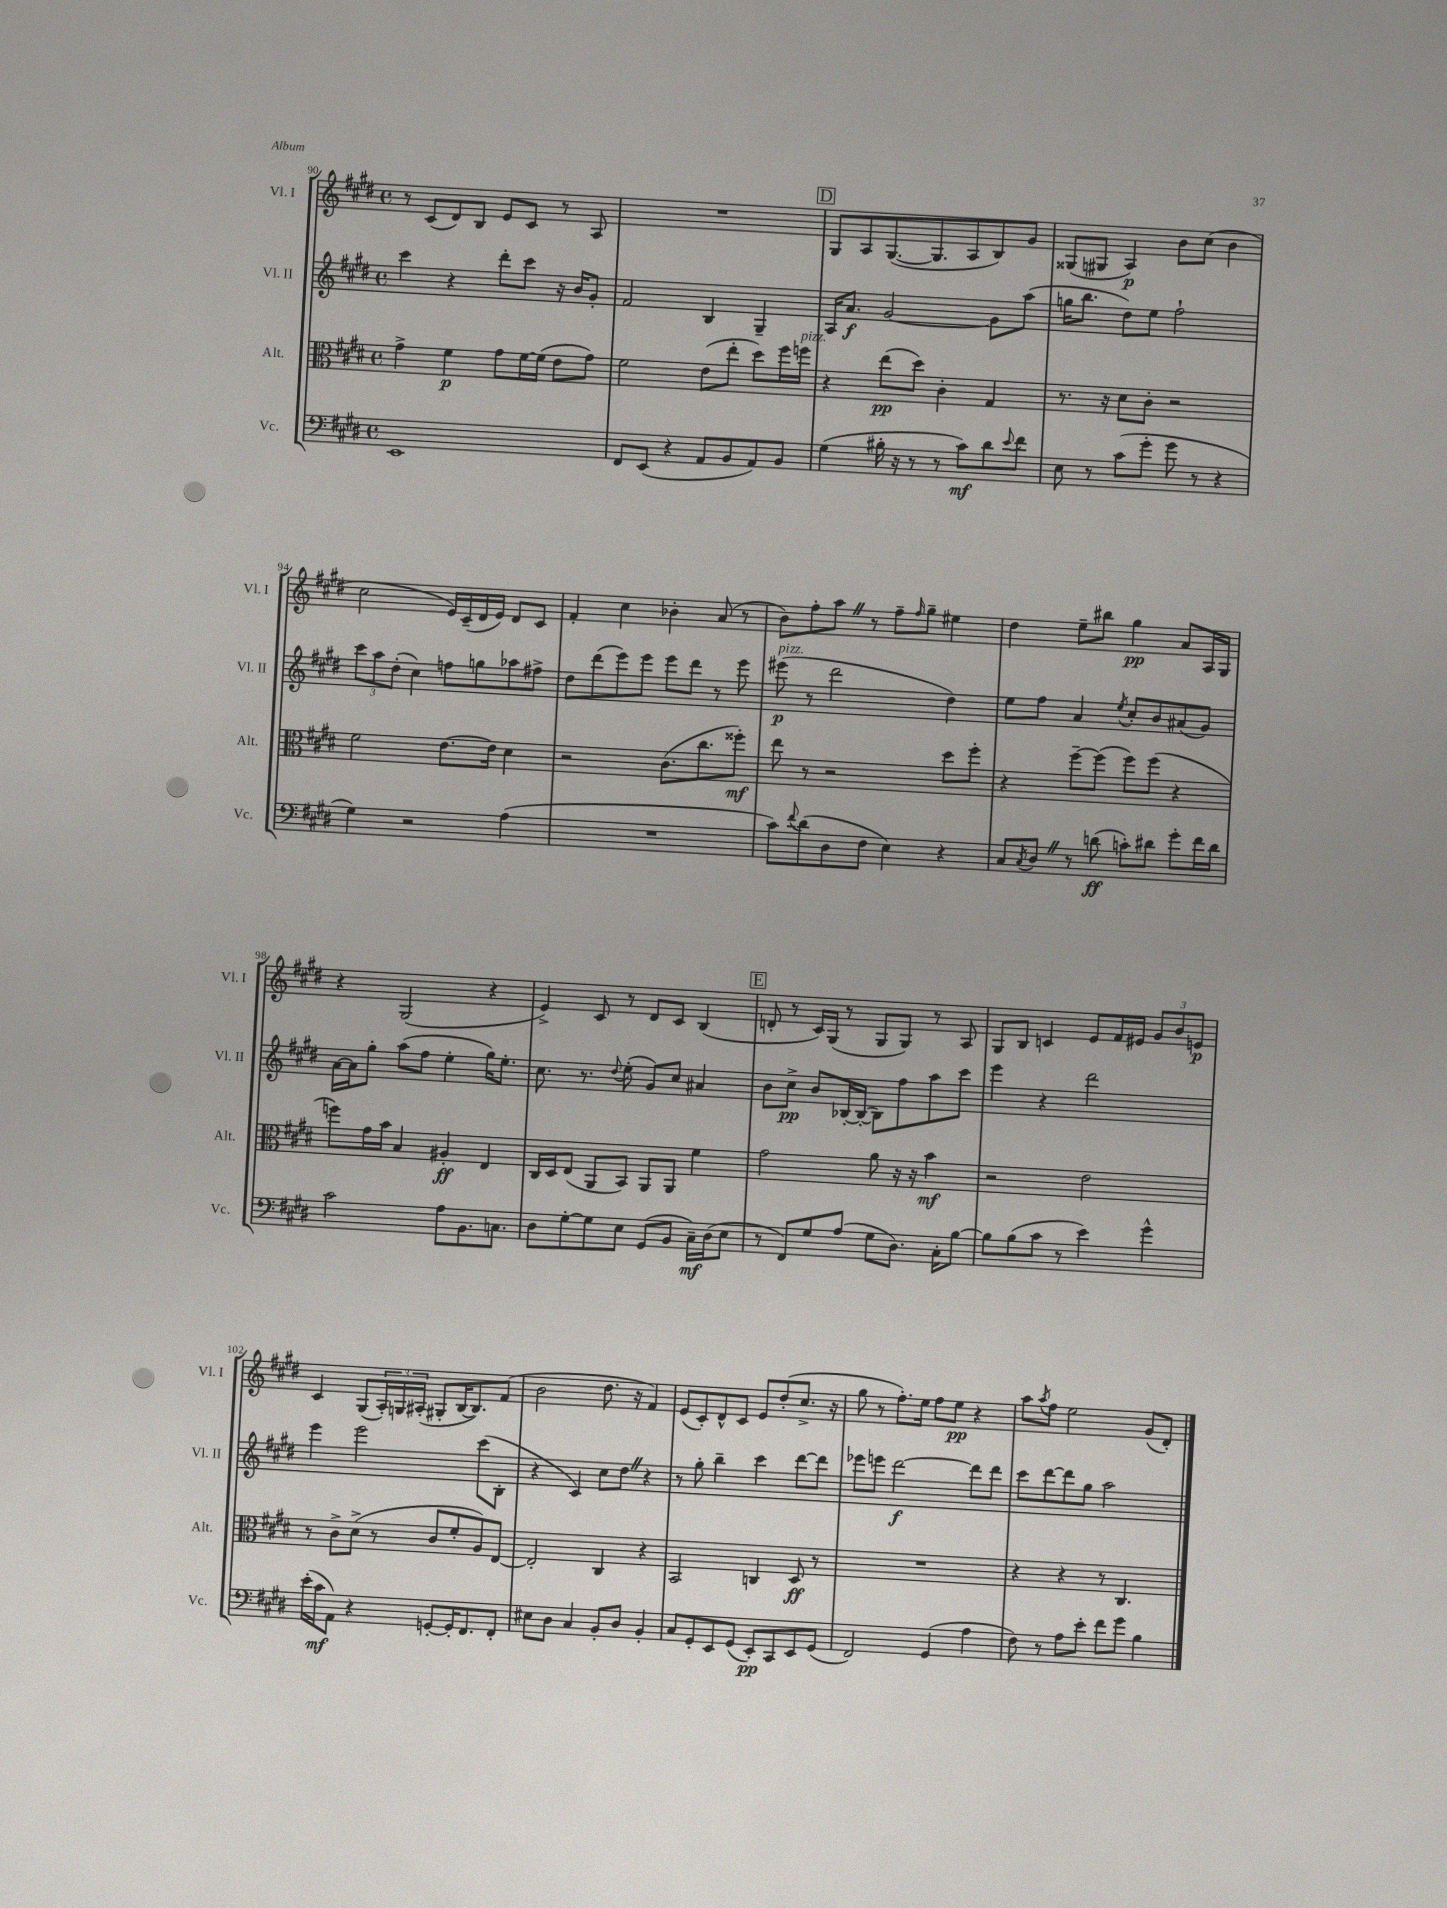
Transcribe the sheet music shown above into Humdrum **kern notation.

**kern	**dynam	**kern	**dynam	**kern	**dynam	**kern	**dynam
*part4	*part4	*part3	*part3	*part2	*part2	*part1	*part1
*staff4	*staff4	*staff3	*staff3	*staff2	*staff2	*staff1	*staff1
*I"Vc.	*	*I"Alt.	*	*I"Vl. II	*	*I"Vl. I	*
*I'Vc.	*	*I'Alt.	*	*I'Vl. II	*	*I'Vl. I	*
*clefF4	*	*clefC3	*	*clefG2	*	*clefG2	*
*k[f#c#g#d#]	*	*k[f#c#g#d#]	*	*k[f#c#g#d#]	*	*k[f#c#g#d#]	*
*M4/4	*	*M4/4	*	*M4/4	*	*M4/4	*
*met(c)	*	*met(c)	*	*met(c)	*	*met(c)	*
=90	=90	=90	=90	=90	=90	=90	=90
1EE	.	4g#^\	.	4ccc#\	.	8r	.
.	.	.	.	.	.	(8c#/L	.
.	.	4f#\	p	4r	.	8d#/)	.
.	.	.	.	.	.	8B/J	.
.	.	8g#\L	.	8ddd#'\L	.	8e/L	.
.	.	[16f#\L	.	8ccc#\J	.	8c#/J	.
.	.	(16f#\JJ]	.	.	.	.	.
.	.	8e\L	.	16r	.	8r	.
.	.	.	.	16b/KL	.	.	.
.	.	8g#\J)	.	8g#'/J	.	8A/	.
=91	=91	=91	=91	=91	=91	=91	=91
8FF#/L	.	2f#\	.	2f#/	.	1r	.
(8EE/J	.	.	.	.	.	.	.
4r	.	.	.	.	.	.	.
8AA/L	.	(8e\L	.	4B/	.	.	.
8BB/	.	8ee'\J	.	.	.	.	.
8AA/)	.	8dd#\L)	.	4G#~/	.	.	.
8BB/J	.	16ff#\L	.	.	.	.	.
!	!	!LO:TX:a:i:t=pizz.	!	!	!	!	!
.	.	16ffn\JJ	.	.	.	.	.
!!LO:REH:place=s1:t=D
=92	=92	=92	=92	=92	=92	=92	=92
(4G#\	.	4r	.	16A/KL	.	8G#/L	.
.	.	.	.	8.a/J	f	.	.
.	.	.	.	.	.	8A/	.
16B#X'\	.	(8ee\L	pp	[2g#/	.	([8.G#/	.
16r	.	.	.	.	.	.	.
8r	.	8dd#\J)	.	.	.	.	.
.	.	.	.	.	.	8.G#/]	.
8r	.	4c#'\	.	.	.	.	.
8c#\L)	mf	.	.	.	.	8A/	.
8d#\	.	4G#/	.	8g#\L]	.	8B/)	.
8qqe/	.	.	.	.	.	.	.
8f#\J	.	.	.	(8aa\J	.	8g#/J	.
=93	=93	=93	=93	=93	=93	=93	=93
8E\	.	8.r	.	16ggn\KL	.	(8G##X/L	.
.	.	.	.	8.bb\J	.	.	.
8r	.	.	.	.	.	8G#X/J	.
.	.	16r	.	.	.	.	.
(8c#\L	.	8d#\L	.	8dd#\L)	.	4A/)	p
8g#'\J	.	8c#'\J	.	8ee\J	.	.	.
8g#\	.	2r	.	2ff#`\	.	8b\L	.
8r	.	.	.	.	.	(8cc#\J	.
4r	.	.	.	.	.	4b\	.
!!LO:LB:g=z
=94	=94	=94	=94	=94	=94	=94	=94
4G#\)	.	2f#\	.	12ccc#\L	.	2cc#\	.
.	.	.	.	12aa\	.	.	.
.	.	.	.	(12dd#'\J	.	.	.
2r	.	.	.	4cc#\)	.	.	.
.	.	[8.e\L	.	8ffn\L	.	16e/LL)	.
.	.	.	.	.	.	(16c#~/	.
.	.	.	.	8ggn\	.	16d#/	.
.	.	16e\Jk]	.	.	.	16e/JJ)	.
(4A\	.	4d#\	.	8aa-X\	.	8d#/L	.
.	.	.	.	8ff#X^\J	.	8c#/J	.
=95	=95	=95	=95	=95	=95	=95	=95
1r	.	2r	.	8dd#\L	.	4f#'/	.
.	.	.	.	(8ddd#\	.	.	.
.	.	.	.	8eee\)	.	4cc#\	.
.	.	.	.	8eee\J	.	.	.
.	.	(8.c#\L	.	8eee\L	.	4b-X'\	.
.	.	.	.	8ddd#\J	.	.	.
.	.	8.cc#\	.	.	.	.	.
.	.	.	.	8r	.	(8a/	.
.	.	8ff##X'\J)	mf	8eee\	.	8r	.
=96	=96	=96	=96	=96	=96	=96	=96
!	!	!	!	!LO:TX:a:i:t=pizz.	!	!	!
8c#\L)	.	8ee\	.	(8eee#X\	p	8b\L)	.
8qqf#/	.	.	.	.	.	.	.
(8d#\	.	8r	.	8r	.	8ff#'\	.
8D#\	.	2r	.	2ddd#\	.	8aaZ\J	.
8F#\J	.	.	.	.	.	8r	.
4E\)	.	.	.	.	.	8ff#~\L	.
.	.	.	.	.	.	16qqff#/	.
.	.	.	.	.	.	8gg#~\J	.
4r	.	8dd#\L	.	4dd#\)	.	4ee#X\	.
.	.	8ff#'\J	.	.	.	.	.
=97	=97	=97	=97	=97	=97	=97	=97
8C#/L	.	4r	.	8ee\L	.	4dd#\	.
8qC#/	.	.	.	.	.	.	.
8D#Z/J	.	.	.	8ff#\J	.	.	.
8r	.	[8ff#~\L	.	4a/	.	8ee~\L	.
(8dn\	ff	(8ff#\J]	.	.	.	8bb#X\J	.
.	.	.	.	8qee/	.	.	.
8cn'\L)	.	8ff#\L)	.	8cc#'/L	.	4gg#\	pp
8d#X\J	.	(8ff#\J	.	8b/	.	.	.
8g#'\L	.	4r	.	(8a#X/	.	8a/L	.
16f#\L	.	.	.	8g#/J)	.	16A/L	.
16d#\JJ	.	.	.	.	.	16G#/JJ	.
!!LO:LB:g=z
=98	=98	=98	=98	=98	=98	=98	=98
2c#\	.	8ffn\L)	.	[16a\LL	.	4r	.
.	.	.	.	16a\J]	.	.	.
.	.	16g#\L	.	8gg#'\J	.	.	.
.	.	16b\JJ	.	.	.	.	.
.	.	4B/	.	(8aa\L	.	(2G#/	.
.	.	.	.	8ff#\J	.	.	.
8A\L	.	4A#X'/	ff	4ee'\	.	.	.
8.BB\	.	.	.	.	.	.	.
.	.	4E/	.	16gg#\KL)	.	4r	.
8.Cn\J	.	.	.	8.ee'\J	.	.	.
=99	=99	=99	=99	=99	=99	=99	=99
8D#\L	.	16C#/LL	.	8.cc#\	.	4e^/)	.
.	.	16D#/J	.	.	.	.	.
[8G#'\	.	(8E/J	.	.	.	.	.
.	.	.	.	8.r	.	.	.
8G#\]	.	8AA/L	.	.	.	8c#/	.
.	.	.	.	8qqdd#/	.	.	.
8E\J	.	8BB/J)	.	(8ee'\	.	8r	.
(8GG#/L	.	8AA/L	.	8g#/L)	.	8d#/L	.
8BB/J	.	8AA/J	.	8cc#/J	.	8c#/J	.
16C#~\LL)	mf	4f#\	.	4a#X/	.	(4B/	.
(16D#\J	.	.	.	.	.	.	.
8E\J	.	.	.	.	.	.	.
!!LO:REH:place=s1:t=E
=100	=100	=100	=100	=100	=100	=100	=100
8r	.	2g#\	.	8b\L	.	8dn'/	.
8FF#/L)	.	.	.	8cc#^\J	pp	8r	.
8G#/	.	.	.	8b/L	.	16c#/LL)	.
.	.	.	.	.	.	(16G#/JJ	.
(8A/J	.	.	.	[16B-X'/L	.	8r	.
.	.	.	.	(16B-'/JJ_	.	.	.
8G#\L	.	8a\	.	8B-\L])	.	8G#/L	.
8.D#\J)	.	16r	.	8ff#\	.	8G#/J)	.
.	.	16r	.	.	.	.	.
.	.	4b\	mf	8aa\	.	8r	.
16C#'\KL	.	.	.	.	.	.	.
[8B\J	.	.	.	8ccc#\J	.	8A/	.
=101	=101	=101	=101	=101	=101	=101	=101
8B\L]	.	2r	.	4eee\	.	8G#/L	.
(8B\	.	.	.	.	.	8B/J	.
8c#\J	.	.	.	4r	.	4cn/	.
8r	.	.	.	.	.	.	.
4e\)	.	2e\	.	2ddd#\	.	8e/L	.
.	.	.	.	.	.	16f#/L	.
.	.	.	.	.	.	16e#X/JJ	.
4g#^^\	.	.	.	.	.	12g#/L	.
.	.	.	.	.	.	12b/	.
.	.	.	.	.	.	12en/J	p
!!LO:LB:g=z
=102	=102	=102	=102	=102	=102	=102	=102
(16e'\LL	.	8r	.	4eee\	.	4c#/	.
16c#\J	mf	.	.	.	.	.	.
8AA\J)	.	8c#^\L	.	.	.	.	.
4r	.	(8d#^\J	.	2eee\	.	(8G#/L	.
.	.	8r	.	.	.	24A'/L)	.
.	.	.	.	.	.	24Gn/	.
.	.	.	.	.	.	(24A#X'/JJ	.
[8GGn'/L	.	8c#/L	.	.	.	8G#X'/L	.
16GG'/K]	.	8f#'/	.	.	.	[16B/K	.
8.FF#/	.	.	.	.	.	8.B/])	.
.	.	8A/)	.	(8ccc#\L	.	.	.
8FF#'/J	.	[8E/J	.	8B'\J	.	(8f#/J	.
=103	=103	=103	=103	=103	=103	=103	=103
8E#X\L	.	2E'/]	.	4r	.	2b\	.
8D#\J	.	.	.	.	.	.	.
4C#/	.	.	.	4c#/)	.	.	.
8BB'/L	.	4C#/	.	8cc#\L	.	8.dd#\	.
8D#/J	.	.	.	8dd#Z\J	.	.	.
.	.	.	.	.	.	16r	.
4BB'/	.	4r	.	4r	.	4f#/)	.
=104	=104	=104	=104	=104	=104	=104	=104
8C#/L	.	2BB/	.	8r	.	(8e/L	.
8GG#'/	.	.	.	8gg#'\	.	8c#'/)	.
8EE/	.	.	.	4bb~\	.	8d#^^/	.
(8GG#/J	.	.	.	.	.	8c#/J	.
8EE'/L)	pp	4Cn/	.	4ccc#\	.	8e/L	.
8CC#/	.	.	.	.	.	(8dd#'/	.
8EE/	.	8D#/	ff	[8ddd#\L	.	8.cc#^/J	.
(8GG#/J	.	8r	.	8ddd#\J]	.	.	.
.	.	.	.	.	.	16r	.
=105	=105	=105	=105	=105	=105	=105	=105
2FF#/)	.	1r	.	8eee-X\L	.	8gg#\	.
.	.	.	.	8eeen\J	.	8r	.
.	.	.	.	[2ddd#\	f	8.ff#'\L)	.
.	.	.	.	.	.	16ee\Jk	.
(4GG#/	.	.	.	.	.	8ff#\L	.
.	.	.	.	.	.	8ee\J	pp
4A\	.	.	.	8ddd#\L]	.	4r	.
.	.	.	.	8ddd#\J	.	.	.
=106	=106	=106	=106	=106	=106	=106	=106
8F#\)	.	4r	.	8ccc#\L	.	8aa\L	.
.	.	.	.	.	.	8qaa/	.
8r	.	.	.	[8ddd#\	.	8ff#\J	.
8A\L	.	4r	.	8ddd#\]	.	2ee\	.
8e'\J	.	.	.	8gg#\J	.	.	.
8f#\L	.	8r	.	2aa\	.	.	.
8g#\J	.	4.C#/	.	.	.	.	.
4B\	.	.	.	.	.	(8g#/L	.
.	.	.	.	.	.	8d#'/J)	.
==	==	==	==	==	==	==	==
*-	*-	*-	*-	*-	*-	*-	*-
